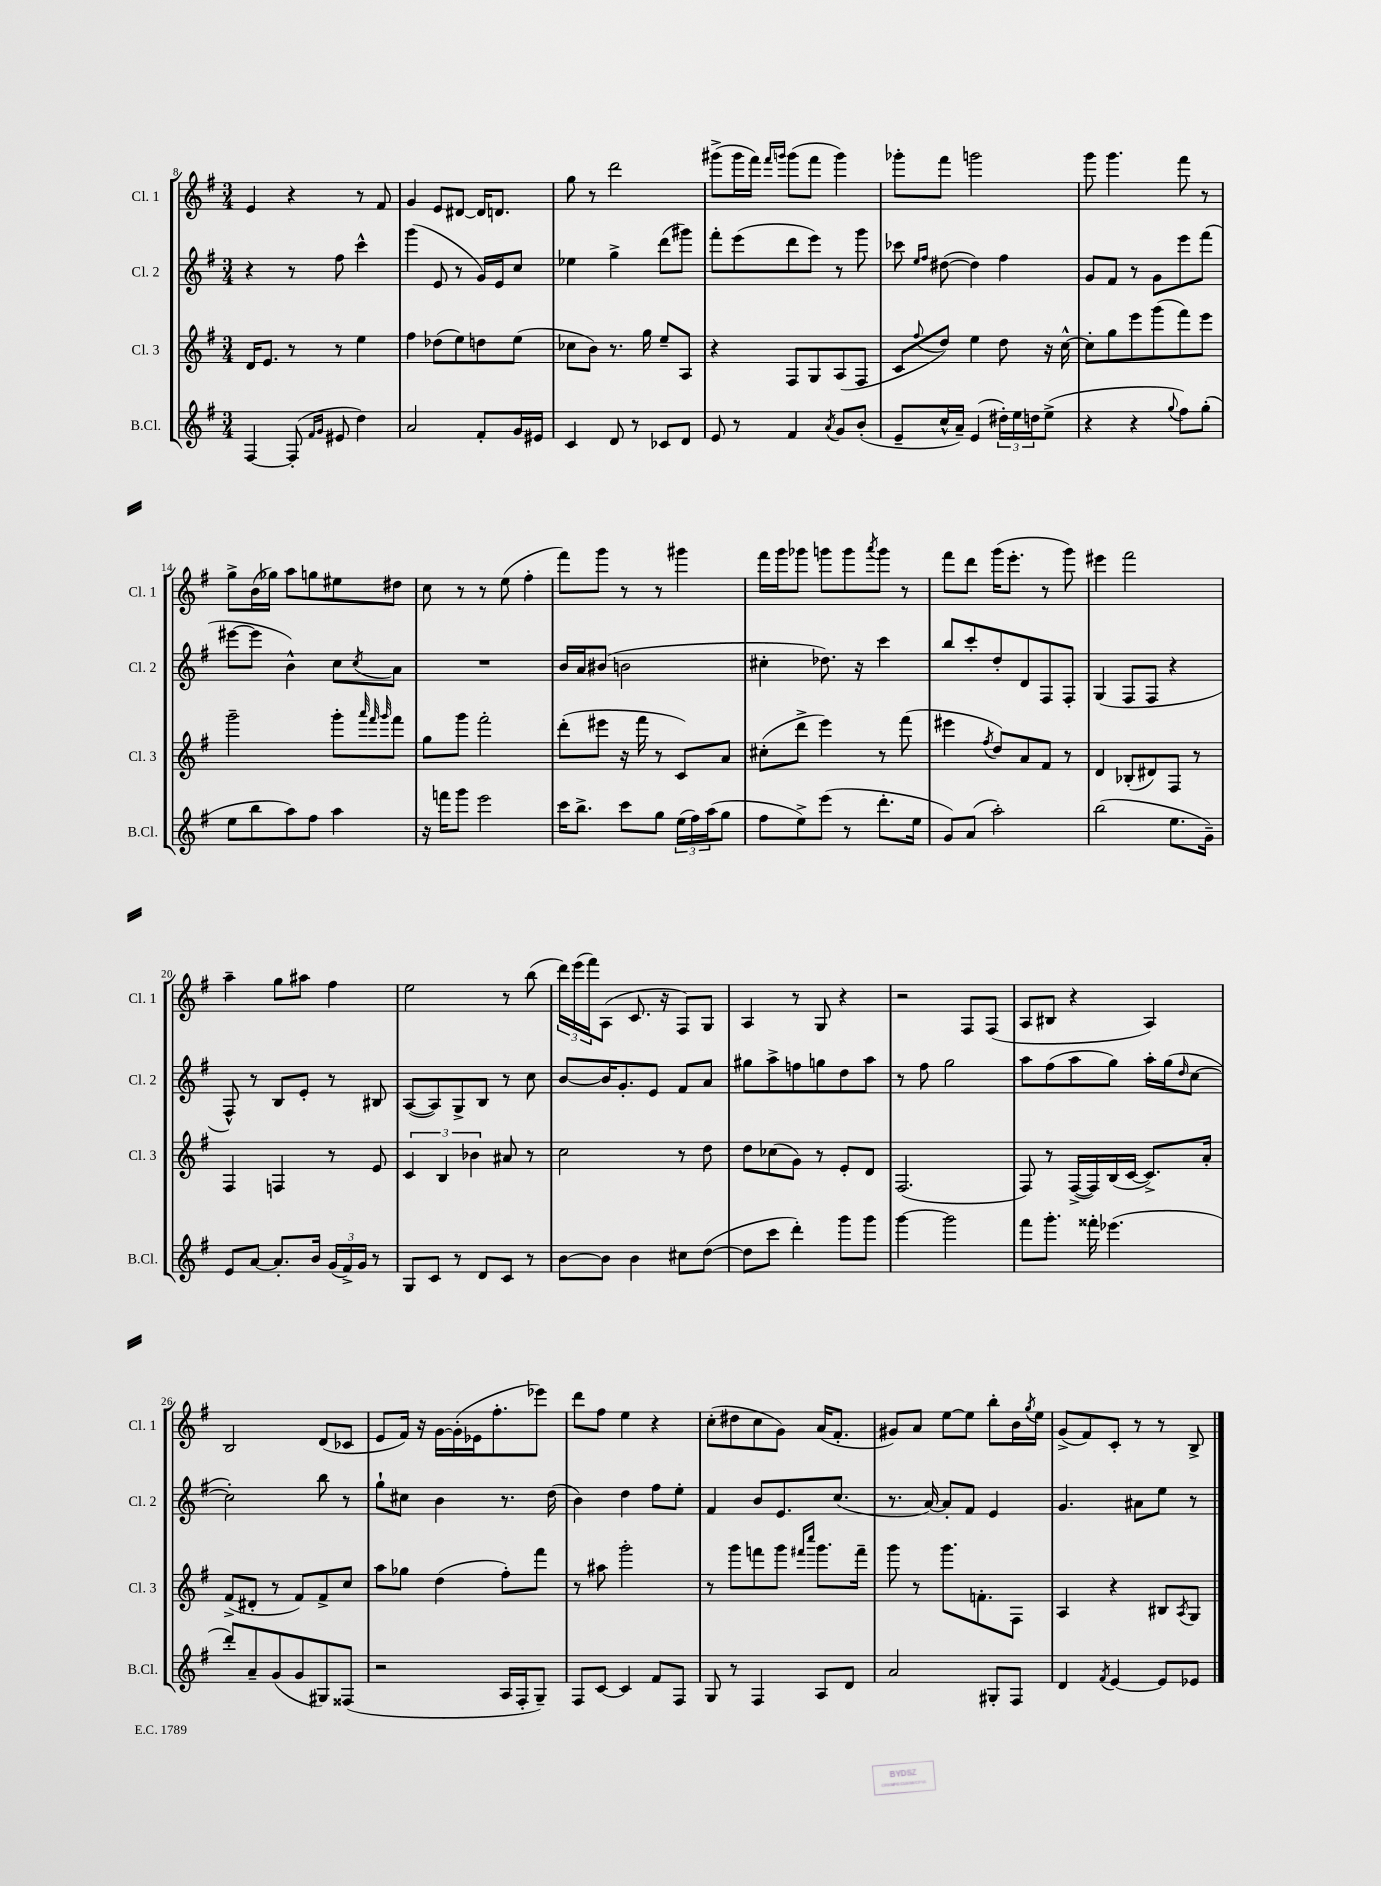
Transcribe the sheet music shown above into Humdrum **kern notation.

**kern	**kern	**kern	**kern
*staff4	*staff3	*staff2	*staff1
*clefG2	*clefG2	*clefG2	*clefG2
*k[f#]	*k[f#]	*k[f#]	*k[f#]
*M3/4	*M3/4	*M3/4	*M3/4
[4F#	16d	4r	4e
.	8.e	.	.
(8F#']	8r	8r	4r
16qqf#	.	.	.
16qqg	.	.	.
8e#	8r	8ff#	.
4dd)	4ee	4ccc^^	8r
.	.	.	8f#
=	=	=	=
2a	4ff#	(4ggg	4g
.	(8dd-	8e	8e
.	8ee)	8r	[8d#
8f#'	8dd	16g)	16d#]
.	.	16e	8.d
16g	(8ee	8cc	.
16e#	.	.	.
=	=	=	=
4c	8cc-	4ee-	8gg
.	8b)	.	8r
8d	8.r	4gg^	2ddd
8r	.	.	.
.	16gg	.	.
8c-	8ee~	(8ddd	.
8d	8A	8ggg#)	.
=	=	=	=
8e	4r	8fff#'	(8ggg#^
8r	.	(8eee	16ggg#
.	.	.	16fff#)
.	.	.	16qqfff#
.	.	.	16qqggg
4f#	8F#	8ddd	(8ggg
.	8G	8eee)	8fff#
8qa	.	.	.
8g	(8A	8r	4ggg)
(8b'	8F#	8ggg	.
=	=	=	=
8e~	8c	8ccc-	8ggg-'
.	.	16qqee	.
.	8qqff#	16qqff#	.
16cc^^	8dd)	([8dd#	8fff#
16a~)	.	.	.
(4e	4ee	4dd#])	2ggg
24dd#')	8dd	4ff#	.
24ee	.	.	.
24dd	.	.	.
(8ee^	16r	.	.
.	[16cc^^	.	.
=	=	=	=
4r	8cc']	8g	8ggg
.	8gg	8f#	4.ggg
4r	8eee	8r	.
.	(8ggg	8g	.
8qqgg	.	.	.
8ff#)	8fff#)	8eee	8fff#
(8gg'	8eee	(8fff#	8r
=	=	=	=
8ee	2ggg~	[8eee#	8gg^
8bb	.	8eee#]	(16b
.	.	.	16gg-)
8aa)	.	4b^^)	8aa
8ff#	.	.	8gg
4aa	8ggg'	8cc	8ee#
.	32qqaaa	.	.
.	32qqfff#	.	.
.	32qqggg	8qcc	.
.	8fff#	8a	8dd#
=	=	=	=
16r	8gg	2.r	8cc
16fff	.	.	.
8ggg	8ggg	.	8r
2eee	2fff#'	.	8r
.	.	.	(8ee
.	.	.	4ff#'
=	=	=	=
16ccc	(8ddd'	16b	8fff#)
8.bb^	.	16a	.
.	8eee#	(8b#	8ggg
8ccc	16r	2b	8r
.	16fff#	.	.
8gg	8r	.	8r
(24ee	8c)	.	4ggg#
24ff#)	.	.	.
(24aa	.	.	.
8gg	8a	.	.
=	=	=	=
8ff#	(8cc#'	4cc#'	16fff#
.	.	.	16ggg
8ee^)	8ddd^	.	8ggg-
(8eee	4eee)	8.dd-)	8ggg
8r	.	.	8ggg
.	.	16r	.
.	.	.	8qaaa
8.ddd'	8r	4ccc	8ggg
.	(8fff#	.	8r
16ee	.	.	.
=	=	=	=
8g)	4eee#	8bb	8fff#
(8a	.	8ccc'	8ddd
.	8qff#	.	.
2aa')	8dd)	8dd'	(16ggg
.	.	.	8.eee'
.	8a	8d	.
.	8f#	8F#	8r
.	8r	8F#'	8ggg)
=	=	=	=
(2bb	4d	(4G	4eee#
.	(8B-'	8F#	2fff#
.	8d#)	8F#	.
8.ee	8F#	4r	.
.	8r	.	.
16g~)	.	.	.
=	=	=	=
8e	4F#	8F#^^)	4aa~
[8a	.	8r	.
8.a']	4F	8B	8gg
.	.	8e'	8aa#
16b	.	.	.
(24g	8r	8r	4ff#
24f#^)	.	.	.
24g	.	.	.
8r	8e	8B#	.
=	=	=	=
8G	6c	([8A	2ee
8c	.	8A])	.
.	6B	.	.
8r	.	8G^	.
.	6b-	.	.
8d	.	8B	.
8c	8a#	8r	8r
8r	8r	8cc	(8bb
=	=	=	=
[8b	2cc	[8b	24ddd)
.	.	.	(24eee
.	.	.	24fff#)
8b]	.	16b]	(8A
.	.	8.g'	.
4b	.	.	8.c
.	.	8e	.
.	.	.	16r
8cc#	8r	8f#	8F#)
([8dd	8dd	8a	8G
=	=	=	=
8dd]	8dd	8gg#	4A
8ccc	(8cc-	8aa^	.
4ddd')	8g)	8ff	8r
.	8r	8gg	8G
8ggg	8e'	8dd	4r
8ggg	8d	8aa	.
=	=	=	=
[4ggg	(2.F#	8r	2r
.	.	8ff#	.
2ggg]	.	2gg	.
.	.	.	8F#
.	.	.	(8F#
=	=	=	=
8fff#	8F#)	8aa	8A
8.ggg'	8r	(8ff#	8B#
.	([16F#^	8aa	4r
16fff##'	16F#])	.	.
(4.eee-	(16B	8gg)	.
.	[16c	.	.
.	8.c^])	16aa'	4A)
.	.	(16gg	.
.	.	16qqdd	.
.	.	[8cc	.
.	16a'	.	.
=	=	=	=
8ddd')	(8f#^	2cc'])	2B
8a~	8d#'	.	.
(8g	8r	.	.
8g	8f#)	.	.
8G#)	8f#^	8bb	(8d
(8F##	8cc	8r	8c-
=	=	=	=
2r	8aa	8gg`	8e
.	8gg-	8cc#	16f#)
.	.	.	16r
.	(4dd	4b	[16g
.	.	.	(16g']
.	.	.	16e-
.	.	.	8.ff#'
16A	8ff#')	8.r	.
16F#'	.	.	.
8G~)	8fff#	.	8eee-)
.	.	(16dd	.
=	=	=	=
8F#	8r	4b)	8ddd
[8c	8aa#	.	8ff#
4c]	2ggg'	4dd	4ee
8f#	.	8ff#	4r
8F#	.	8ee'	.
=	=	=	=
8G	8r	4f#	(8cc'
8r	8ggg	.	8dd#
4F#	8fff	8b	8cc
.	8ggg	8.e	8g)
.	16qqfff#	.	.
.	16qqcccc	.	.
8A	8.ggg	.	(16a
.	.	(8.cc	8.f#'
8d	.	.	.
.	16fff#~	.	.
=	=	=	=
2a	8ggg	8.r	8g#)
.	8r	.	8a
.	.	[16a)	.
.	8.ggg	8a']	[8ee
.	.	8f#	8ee]
.	8.f'	.	.
8G#'	.	4e	8bb'
8F#	8F#	.	16b
.	.	.	8qgg
.	.	.	16ee
=	=	=	=
4d	4A	4.g	(8g^
.	.	.	8f#)
8qf#	.	.	.
[4e	4r	.	8c'
.	.	8a#	8r
8e]	8B#	8ee	8r
.	8qA	.	.
8e-	8G	8r	8B^
==	==	==	==
*-	*-	*-	*-
